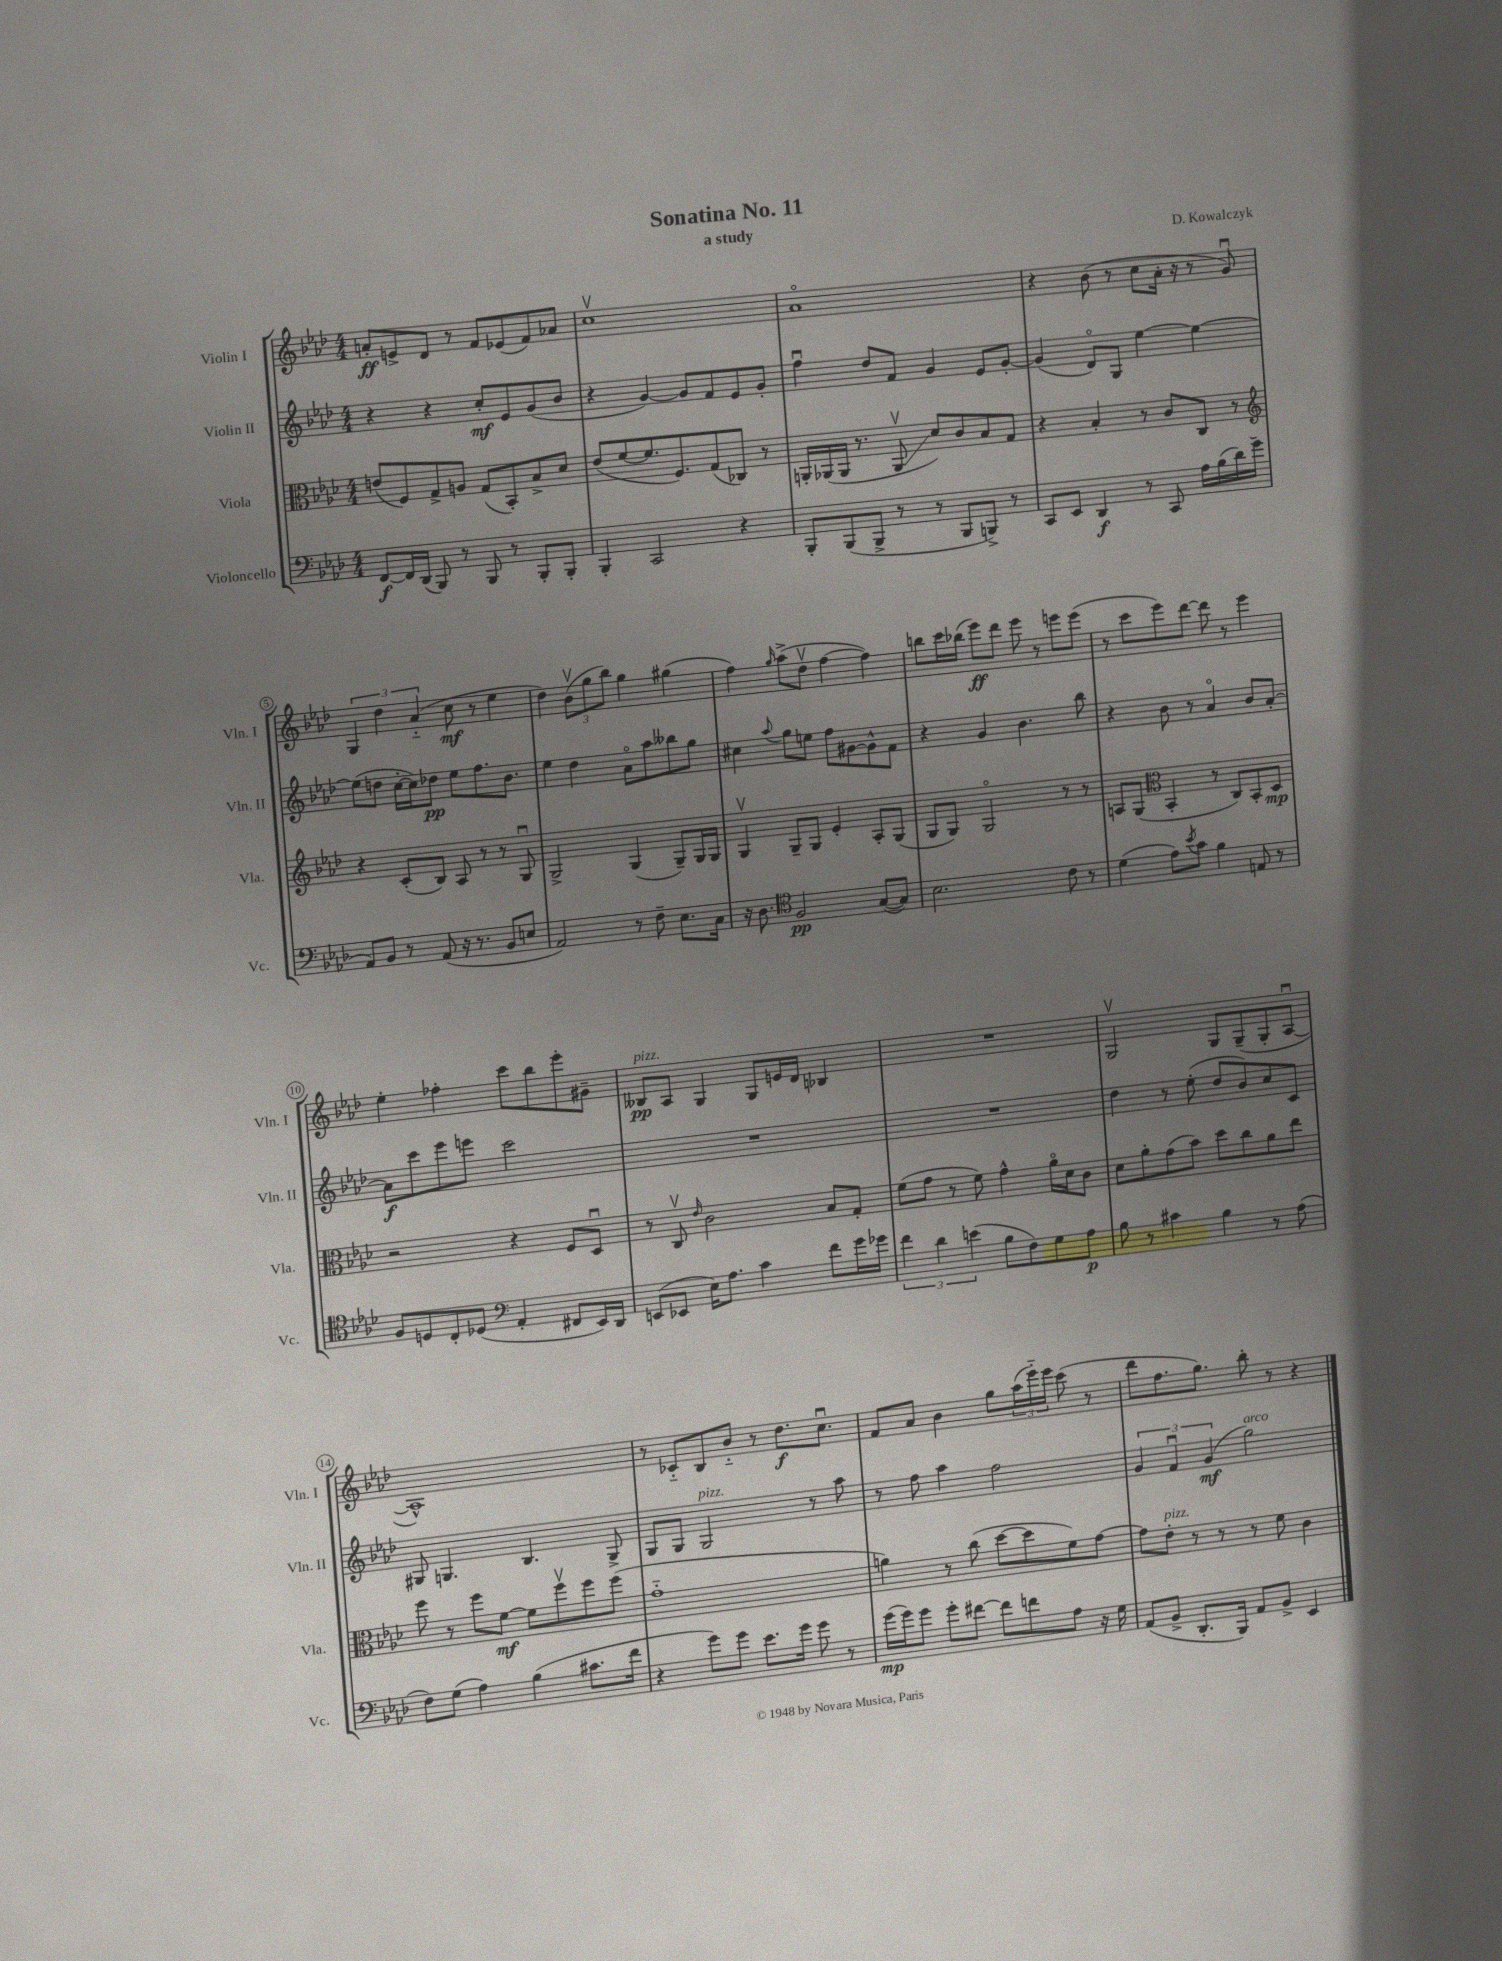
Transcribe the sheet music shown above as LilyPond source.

\header { title = "Sonatina No. 11" composer = "D. Kowalczyk" subtitle = "a study" }
<<
\new StaffGroup <<
\new Staff = "s0" \with { instrumentName = "Violin I" shortInstrumentName = "Vln. I" } {
    \clef treble \key aes \major \numericTimeSignature \time 4/4
    a'8-.\ff e'8-> des'8 r8 f'8 ees'8( f'8) aes'8 |
    c''1\upbow |
    aes'1\flageolet |
    r4 bes'8( r8 c''8 aes'16-. r16 r8 g'8\downbow) |
    \tuplet 3/2 { g4 des''4 aes'4-_( } c''8\mf r8 ees''4 |
    des''4) \tuplet 3/2 { bes'8\upbow( g''8 bes''8) } g''4 gis''4( |
    f''4) \grace { g''16 } aes''8->( des''8\upbow f''4~ f''4) |
    b''8 c'''16 bes''16( ees'''8\ff) des'''8 ees'''8 r8 e'''8 e'''8( |
    r8 c'''8 ees'''8) des'''8~ des'''8 r8 ees'''4 |
    ees''4-. fes''4-. c'''8 bes''8 ees'''8-. gis'8-- |
    beses8\pp^\markup { \italic "pizz." } aes8 g4 g8 e'16 des'16 bes4 |
    R1 |
    g2\upbow g8 g8--( g8-. aes8~\downbow |
    aes1-^) |
    r8 ces'8-_ bes8 bes'8-_ r8 des''8.\f c''8.\downbow |
    f'8 aes'8 bes'4 g''8 \tuplet 3/2 { aes''16( ees'''16-_) ees'''16 } c'''8( r8 |
    des'''8 f''8. g''8.) bes''8-. r8 r4 \bar "|." |
}
\new Staff = "s1" \with { instrumentName = "Violin II" shortInstrumentName = "Vln. II" } {
    \clef treble \key aes \major \numericTimeSignature \time 4/4
    r4 r4 c''8-.\mf ees'8 g'8( bes'8 |
    r4 g'4~) g'8 f'8 ees'8 g'8-. |
    f''4\downbow des''8 f'8 g'4 ees'8 g'8~-. |
    g'4( des'8\flageolet) g8 ees''4~ ees''4~ |
    ees''8( d''8 c''16~-. c''16) des''8\pp ees''8 f''8. bes'8. |
    ees''4 des''4 aes'8\flageolet aes''8 beses''8 g''8 |
    cis''4 \appoggiatura { aes''8 } g''8 e''8 f''8 gis'8~ gis'8-^ f'8 |
    r4 g'4 bes'4. bes''8 |
    r4 bes'8 r8 aes'4\flageolet bes'8 aes'8~-. |
    aes'8\f c'''8 ees'''8 e'''8 c'''2 |
    R1 |
    R1 |
    des''4 r8 ees''8-.( des''8 bes'8) c''8 c'8 |
    gis8 g4. bes4. g8-> |
    g8 g8 g2^\markup { \italic "pizz." } r8 aes''8 |
    r8 f''8 aes''4 f''2 |
    \tuplet 3/2 { g'4 f'4\downbow g'4\mf( } g''2^\markup { \italic "arco" }) \bar "|." |
}
\new Staff = "s2" \with { instrumentName = "Viola" shortInstrumentName = "Vla." } {
    \clef alto \key aes \major \numericTimeSignature \time 4/4
    e'8( f8) g8-> a8 g8( bes,8-.) bes8-> des'8 |
    ees'8( f'8~ f'8. f8.) g8( ces8) r8 |
    a,16-. aes,16( aes,16 r8. aes,8\upbow\glissando des'8) c'8 bes8 g8 |
    r4 bes4-. r8 c'8 c8 r8 |
    \clef treble r4 c'8-.( bes8) aes8 r8 r8 g8\downbow |
    g2-> g4( g8--) g16 g16 |
    g4\upbow g8-- g8 ees'4-. aes8-. g8( |
    g8 g8) g2\flageolet r8 r8 |
    a8 g8( \clef alto bes,4-. r8 c8) bes,8-. des8\mp |
    r2 r4 f8 des8\downbow |
    r8 c8\upbow \grace { ees'16 } c'2 bes8 g8-. |
    f'8( g'8 r8 f'8) g'4-^ aes'16\flageolet des'16 c'8 |
    des'8 aes'8-. g'8( bes'8) des''8 c''8 aes'8 ees''8 |
    f''8 r8 f''8 f'8~\mf f'8 f''8\upbow f''8 f''8( |
    g'1-_ |
    a'4) r8 c''8( des''8~ des''8 f'8) g'8~ |
    g'8 ees'8-.^\markup { \italic "pizz." } r8 r8 r8 f'8 c'4 \bar "|." |
}
\new Staff = "s3" \with { instrumentName = "Violoncello" shortInstrumentName = "Vc." } {
    \clef bass \key aes \major \numericTimeSignature \time 4/4
    f,8~\f f,16 des,16( bes,,8) r8 bes,,8 r8 bes,,8-. bes,,8-. |
    bes,,4-. c,2 r4 |
    bes,,8-. bes,,8( bes,,8-> r8 r8 bes,,8 b,,8->) r8 |
    c,8 ees,8 des,4\f r8 c,8 aes16 bes16( des'16) g'16( |
    aes,8) bes,8 r8 aes,8( r16 r8. bes,8 e8 |
    aes,2) r8 f8-- ees8. c16 |
    r16 des8. \clef tenor f2\pp g8~( g8) |
    bes2. c'8 r8 |
    des'4( ees'8) \acciaccatura { bes'8 } g'8 f'4 e8 r8 |
    f8 d8 c8-. des8( \clef bass aes,4-. fis,8 ees,16) des,16 |
    e,8( ees,8 ees16) aes8. c'4 f'8 g'16 ges'16 |
    \tuplet 3/2 { f'4 des'4 e'4( } bes8 f8) g8 aes8\p |
    bes8 r8 cis'4 bes4 r8 aes8( |
    f8) g8( aes4) bes4( cis'8. f'16 |
    r4 g'8) g'8 ees'8. g'16 g'8 r8 |
    g'16\mp( g'16) g'8 g'8-. fis'8~ fis'8 f'8 aes8 r16 g16 |
    aes,8( bes,8-> des,8.-. bes,,16) aes,8 bes,8-> ees,4 \bar "|." |
}
>>
>>
\layout { \context { \Score \override BarNumber.stencil = #(make-stencil-circler 0.1 0.3 ly:text-interface::print) } }
